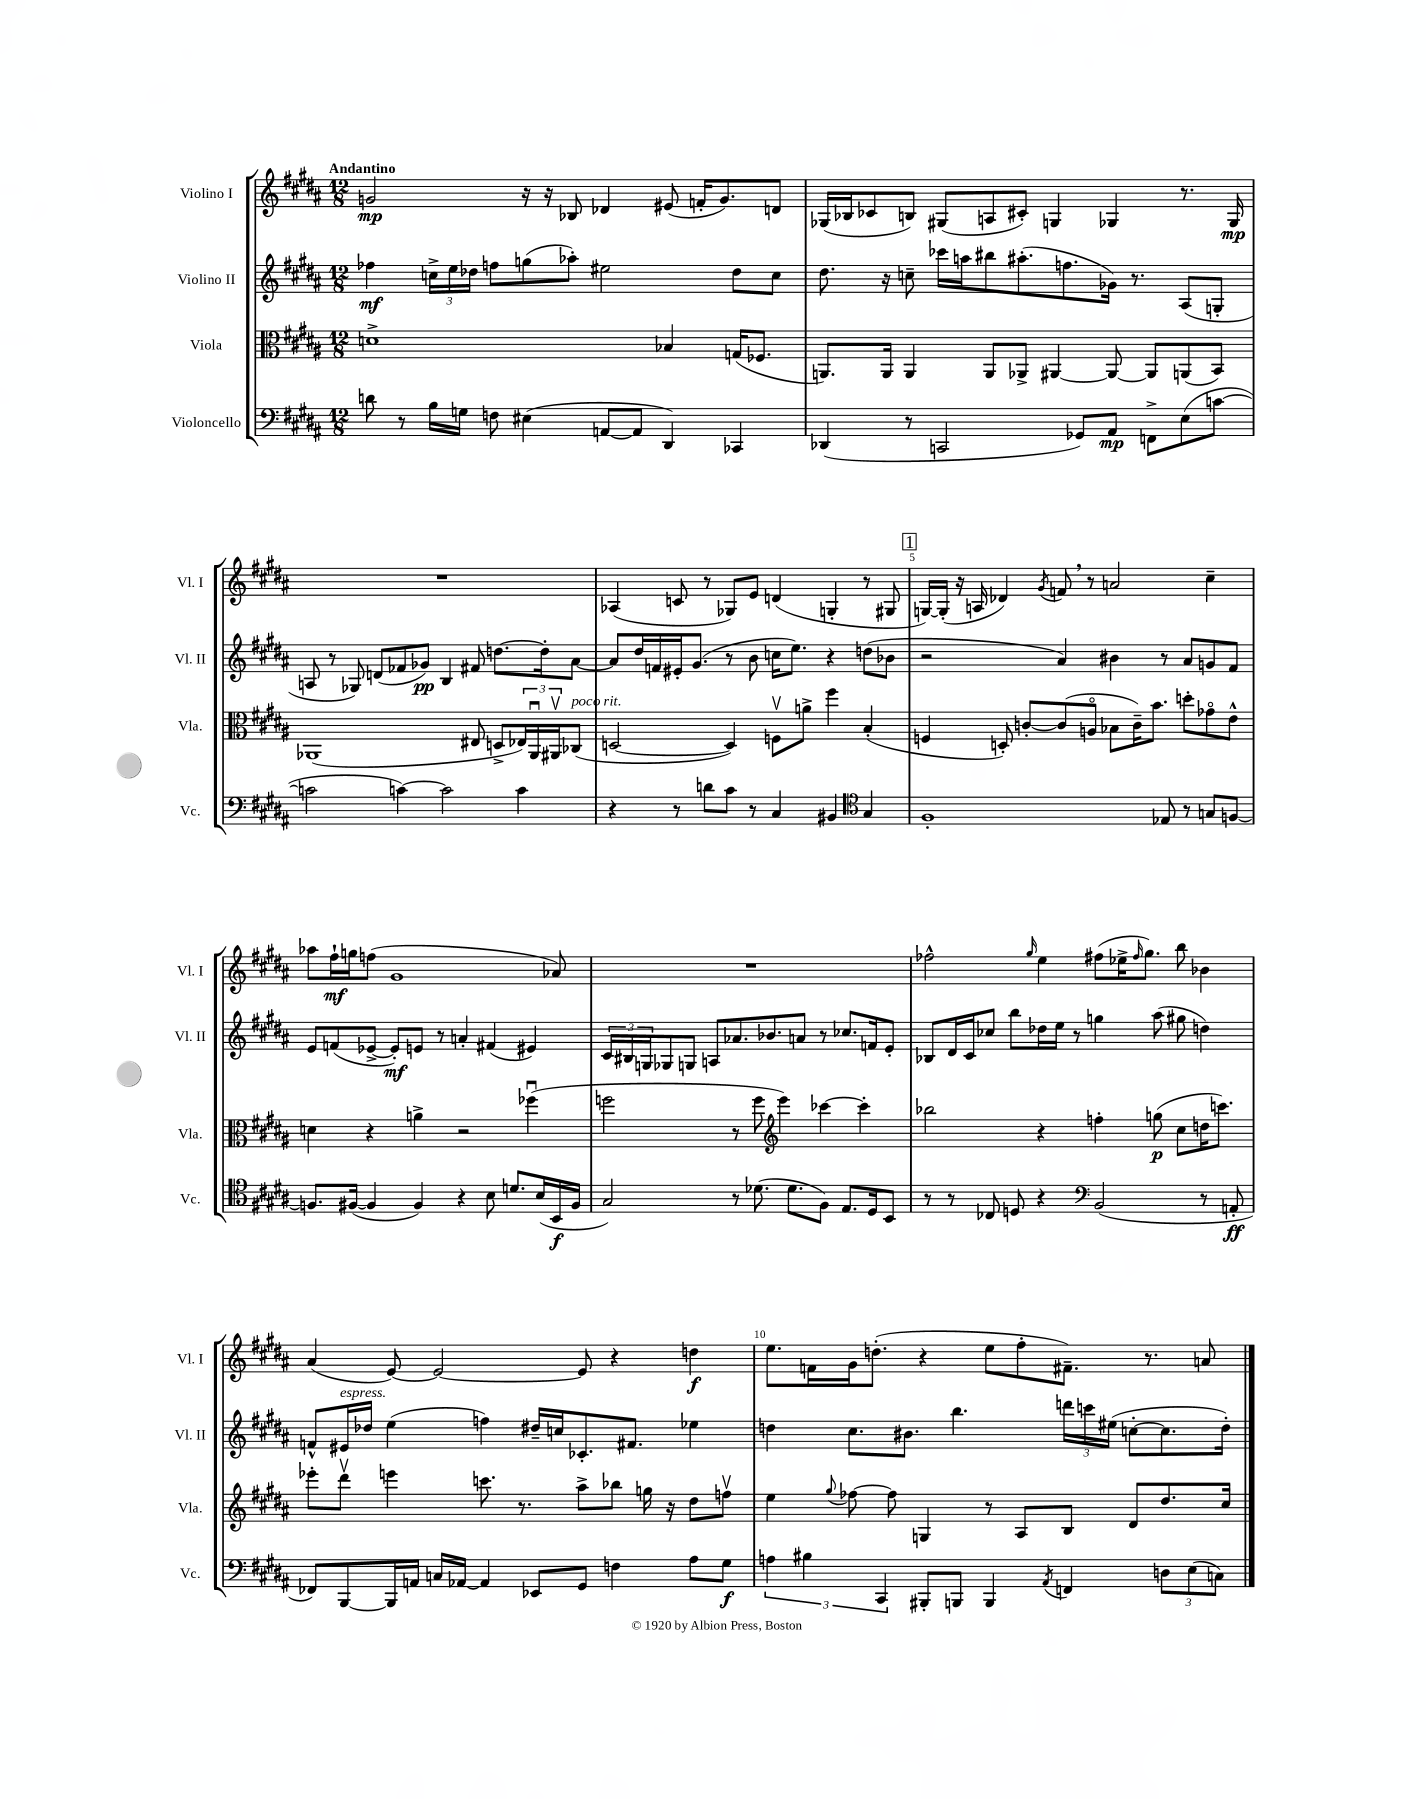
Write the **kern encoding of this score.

**kern	**kern	**kern	**kern
*staff4	*staff3	*staff2	*staff1
*clefF4	*clefC3	*clefG2	*clefG2
*k[f#c#g#d#a#]	*k[f#c#g#d#a#]	*k[f#c#g#d#a#]	*k[f#c#g#d#a#]
*M12/8	*M12/8	*M12/8	*M12/8
8d	1d^	4ff-	2g
8r	.	.	.
16B	.	24cc^	.
.	.	24ee	.
16G	.	.	.
.	.	24dd-	.
8F	.	8ff	.
(4E#	.	(8gg	16r
.	.	.	16r
.	.	8aa-')	8B-
[8AA	.	2ee#	4d-
8AA]	.	.	.
4DD#)	4B-	.	(8e#
.	.	.	16f'
.	.	.	8.g)
4CC-	(16G	8dd-	.
.	8.F-	.	.
.	.	8cc	8d
=	=	=	=
(4DD-	8.AA)	8.dd#	(16G-
.	.	.	16B-
.	.	.	8c-
.	16AA	16r	.
8r	4AA	8cc~	8B)
2CC	.	16ccc-	(8G#
.	.	16aa	.
.	8AA	8bb#	8A
.	8AA-^	(8.aa#'	8c#')
.	[4AA#	.	4G
.	.	8.ff	.
8GG-)	.	.	.
8AA#	8AA#_	16g-)	4G-
.	.	8.r	.
8FF^	8AA#]	.	.
(8E	(8AA	(8A#	8.r
[8c	8BB)	8G'	.
.	.	.	16G-
=	=	=	=
2c]	(1AA-	8A	1.r
.	.	8r	.
.	.	8G-)	.
.	.	(8d	.
[4c)	.	8f-	.
.	.	8g-)	.
2c]	.	4B	.
.	8E#	8f#	.
.	8D^	[8.dd	.
4c	24E-)	.	.
.	24AA-u	.	.
.	.	16dd']	.
.	24AA#v	.	.
.	(8C-	[8a#	.
=	=	=	=
4r	[2D	8a#]	(4A-
.	.	16dd#	.
.	.	16f	.
8r	.	16e#'	8c
.	.	(8.g#	.
8d	.	.	8r
8c#	4D])	8r	8G-)
8r	.	8b	8e
4C#	8Fv	16cc	(4d
.	.	8.ee)	.
.	8a^	.	.
4BB#	4ff#	4r	4G'
*clefC4	*	*	*
4G#	(4B'	(8dd	8r
.	.	8b-	8G#
=	=	=	=
1F#'	4F	2r	[16G)
.	.	.	(16G']
.	.	.	16r
.	.	.	16A
.	8D')	.	4d-)
.	[8c'	.	.
.	.	.	8qg#
.	(8c]	4a#)	8f
.	8Ao	.	8r
.	8B-	4b#	2a
.	16c~)	.	.
.	8.b	.	.
8E-	.	8r	.
8r	8dd'	8a#	.
8G	8g-o	8g	4cc#~
[8F	8e^^	8f#	.
=	=	=	=
8.F]	4d	8e	8aa-
.	.	(8f	16ff#`
([16F#	.	.	16gg
4F#]	4r	[8e-^	(8ff
.	.	8e-'])	1g#
4F#)	4a^	8e	.
.	.	8r	.
4r	2r	4a'	.
8B	.	(4f#	.
8.d	.	.	.
.	(4ff-u	4e#)	.
(16B	.	.	.
16BB	.	.	8a-)
16F#	.	.	.
=	=	=	=
2G#)	2ff	24c#	1.r
.	.	24B#	.
.	.	24G	.
.	.	8G-	.
.	.	8G	.
.	.	8A	.
8r	8r	8.a-	.
(8.d-	8ff	.	.
.	.	8.b-	.
*	*clefG2	*	*
.	4eee)	.	.
8.d-	.	.	.
.	.	8a	.
8F#)	[4ccc-	8r	.
8.E	.	8.cc-	.
.	4ccc-']	.	.
16D#	.	16f	.
8BB	.	8e'	.
=	=	=	=
8r	2bb-	8B-	2ff-^^
8r	.	16d#	.
.	.	16c#	.
8C-	.	8cc-	.
8D	.	8bb	.
.	.	.	16qqgg#
4r	4r	16dd-	4ee
.	.	16ee	.
.	.	8r	.
*clefF4	*	*	*
(2BB	4ff'	4gg	(8ff#
.	.	.	16ee-^
.	.	.	16qqff#
.	.	.	8.gg#)
.	(8gg	(8aa#	.
.	8cc#	8gg#	8bb
8r	16dd	4dd)	4b-
.	8.ccc)	.	.
8AA'	.	.	.
=	=	=	=
8FF-)	8eee-'	8f^^	(4a#
[8BBB	8ddd#v	16e#	.
.	.	16dd-	.
16BBB]	4eee	(4ee	[8e)
16AA	.	.	.
16C	.	.	2e_
[16AA-	.	.	.
4AA-]	8.ccc	4ff)	.
.	8.r	.	.
8EE-	.	16dd#~	.
.	.	16cc	.
8GG#	8aa#^	8.c-'	8e]
4F	8bb-	.	4r
.	.	8.f#	.
.	16gg	.	.
.	16r	.	.
8A#	8dd#	4ee-	4dd
8G#	8ffv	.	.
=	=	=	=
6A	4ee	4dd	8.ee
6B#	.	.	.
.	.	.	16f
.	8qqgg#	.	.
.	[8ff-	8.cc#	16g#
.	.	.	(8.dd'
6CC#	.	.	.
.	8ff-]	.	.
.	.	8.b#	.
8BBB#'	4G	.	4r
8BBB	.	4.bb	.
4BBB	8r	.	8ee
.	8A#	.	8ff#'
8qAA#	.	.	.
4FF	8B	24ddd	8.f#~)
.	.	24ccc	.
.	.	(24ee#	.
.	8d#	[8cc'	.
.	.	.	8.r
12D	8.dd#	8.cc]	.
(12E	.	.	.
.	.	.	8a
12C)	.	.	.
.	16cc#	16dd')	.
==	==	==	==
*-	*-	*-	*-
